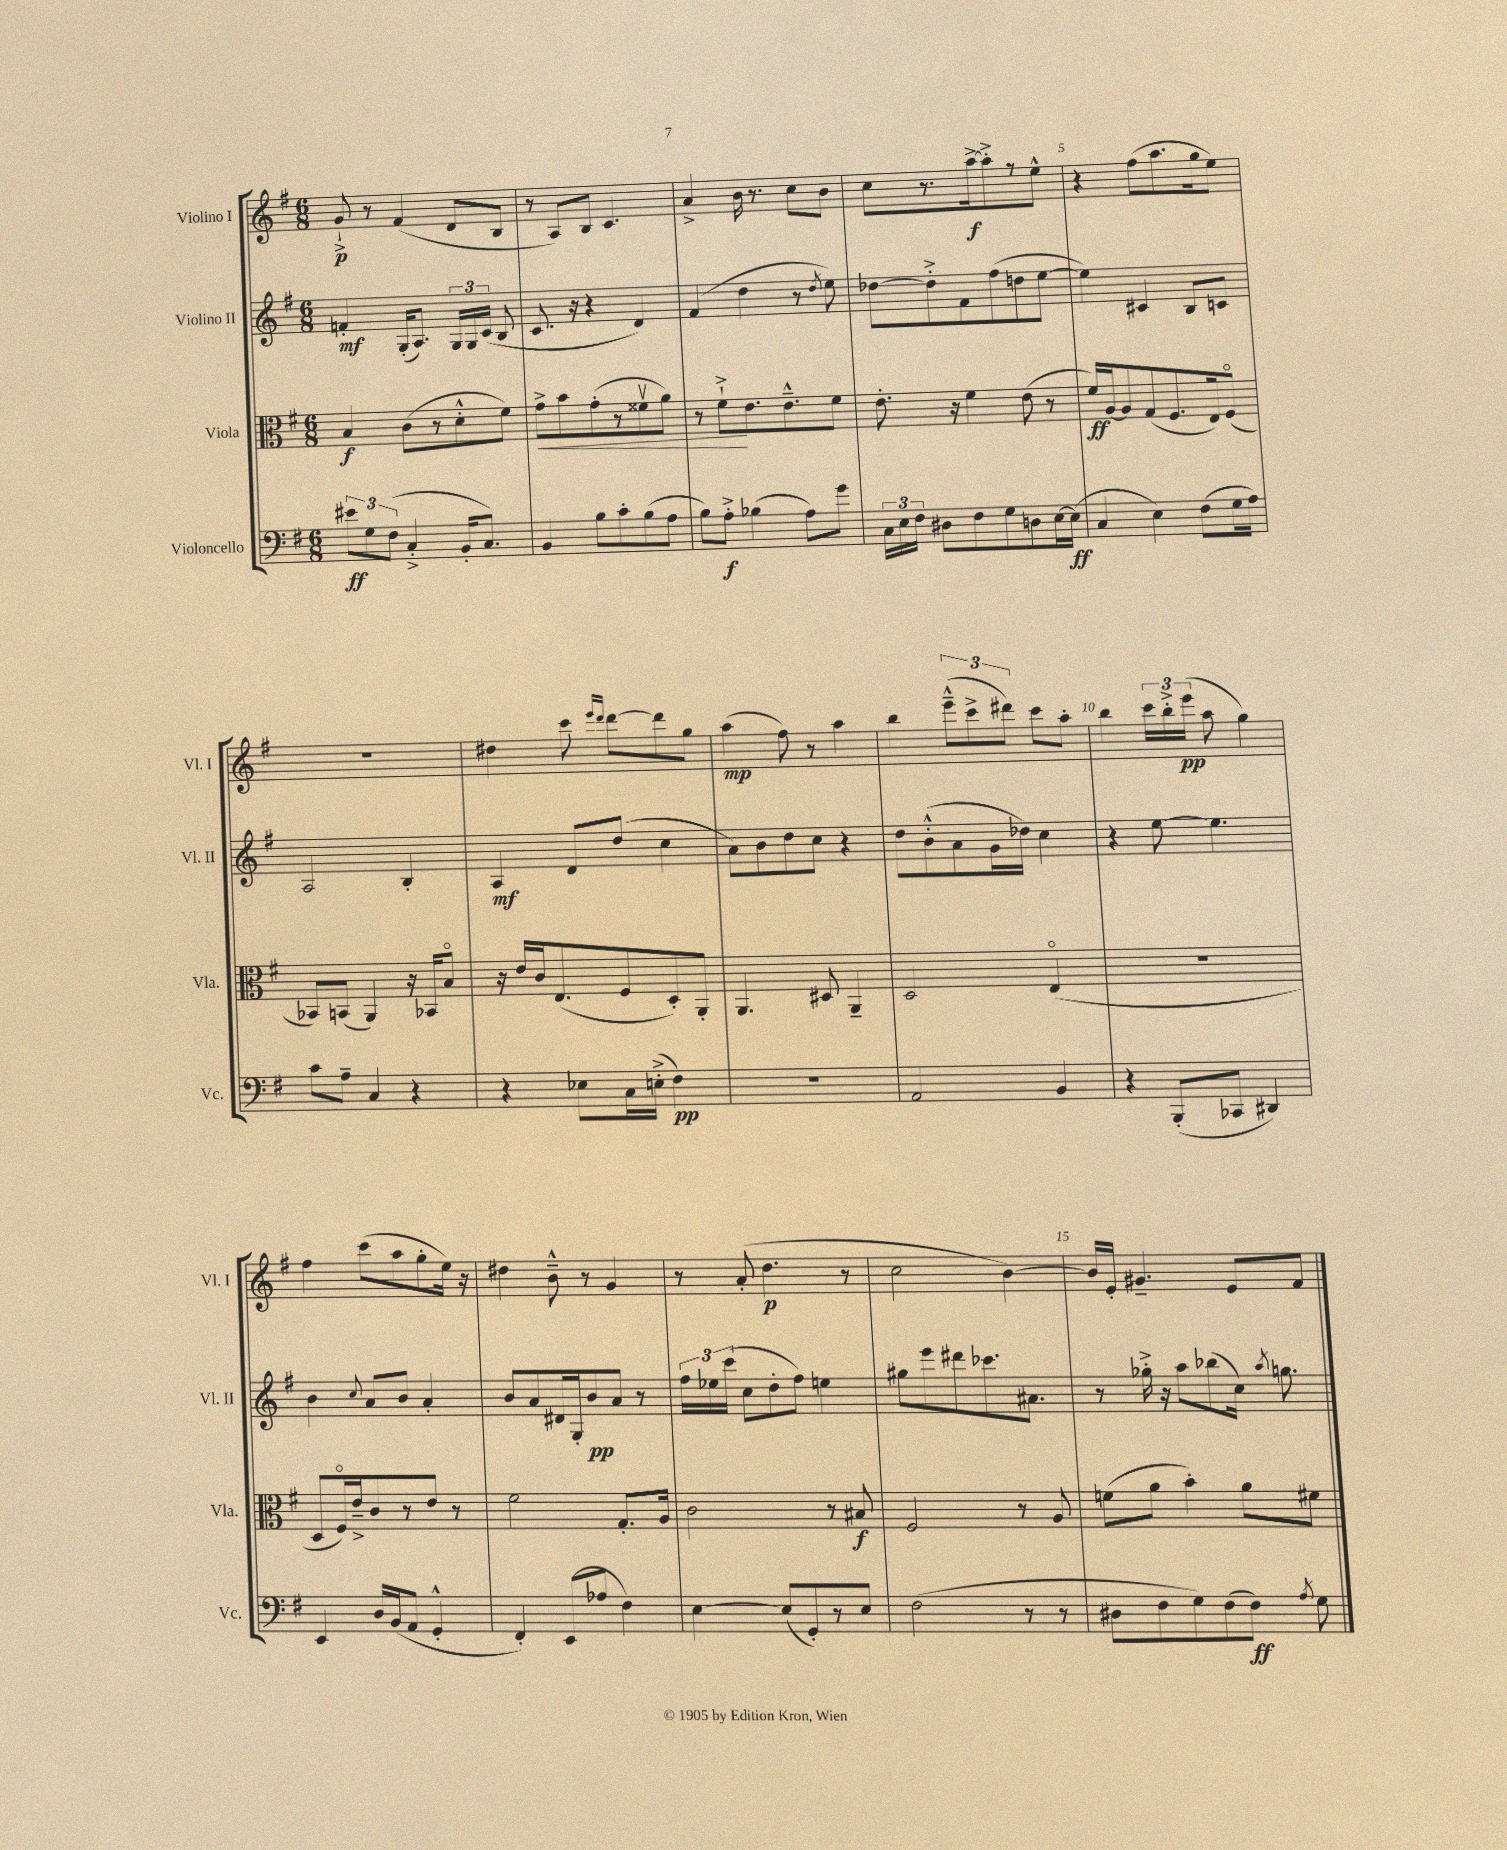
<<
\new StaffGroup <<
\new Staff = "s0" \with { instrumentName = "Violino I" shortInstrumentName = "Vl. I" } {
    \clef treble \key g \major \numericTimeSignature \time 6/8
    \autoBeamOff g'8-!->\p r8 fis'4( d'8[ b8] |
    r8 a8[) b8] c'4. |
    a'4-> b'16 r8. c''8[ b'8] |
    c''8[ r8. a''16~->\f a''8-.-> r8 e''8]-^ |
    r4 fis''8[( a''8. g''16 e''8]) |
    R2. |
    dis''4 c'''8 \grace { e'''16[ d'''16] } d'''8[~ d'''8 g''8] |
    a''4\mp( fis''8) r8 a''4 |
    b''4 \tuplet 3/2 { e'''8[---^( c'''8-> dis'''8]) } c'''8[ a''8]-. |
    b''4 \tuplet 3/2 { c'''16[ b''16-.-> e'''16]\pp( } a''8 g''4) |
    fis''4 c'''8[( a''8 g''8-. e''16]) r16 |
    dis''4 b'8---^ r8 g'4 |
    r8 a'8-.( d''4.\p r8 |
    c''2 b'4~) |
    b'16[ e'16]-. gis'4.-- e'8[ fis'8] \bar "|." |
}
\new Staff = "s1" \with { instrumentName = "Violino II" shortInstrumentName = "Vl. II" } {
    \clef treble \key g \major \numericTimeSignature \time 6/8
    \autoBeamOff f'4-.\mf g16[-.( a8.]) \tuplet 3/2 { g16[ g16 c'16]( } b8 |
    c'8. r16 r4 d'4) |
    fis'4( d''4 r8 \acciaccatura { d''8 } e''8) |
    des''8[~ des''8-.-> fis'8 fis''8( d''8 e''8]~ |
    e''4) cis'4 b8[ c'8] |
    a2 b4-. |
    a4\mf d'8[ d''8]( c''4 |
    a'8[) b'8 d''8 c''8] r4 |
    d''8[ b'8-.-^( a'8 g'16 des''16]) c''4 |
    r4 e''8~ e''4. |
    b'4 \appoggiatura { c''8 } a'8[ b'8] a'4-. |
    b'8[ a'8 dis'16 g16-. b'8\pp a'8] r8 |
    \tuplet 3/2 { fis''16[ ees''16 c'''16]( } c''8[ d''8-. fis''8]) e''4 |
    gis''8[ e'''8 dis'''8 ces'''8. ais'8.] |
    r8 ges''16-.-> r16 a''8[ bes''8( c''16]) \acciaccatura { a''8 } g''8. \bar "|." |
}
\new Staff = "s2" \with { instrumentName = "Viola" shortInstrumentName = "Vla." } {
    \clef alto \key g \major \numericTimeSignature \time 6/8
    \autoBeamOff b4\f c'8[( r8 d'8-.-^ fis'8]) |
    g'8[->\< b'8 g'8-.( r8 fisis'8\upbow a'8]) |
    r8 fis'8[-!->\! e'8. e'8.---^ fis'8] |
    e'8.-. r16 fis'4 e'8( r8 |
    fis'16[\ff) a16~ a8 g8( fis8. e16) fis8]\flageolet( |
    bes,8[) b,8]( a,4) r16 bes,16[ b8]\flageolet |
    r16 e'16[ c'16 e8.( fis8 d8-.) a,8]-. |
    a,4. dis8 a,4-- |
    d2 e4\flageolet( |
    R2. |
    d8[ fis16\flageolet) e'16---> c'8 r8 e'8] r8 |
    fis'2 g8.[-. a16] |
    c'2 r8 bis8\f |
    fis2 r8 a8 |
    f'8[( a'8] b'4-.) a'8[ fis'8] \bar "|." |
}
\new Staff = "s3" \with { instrumentName = "Violoncello" shortInstrumentName = "Vc." } {
    \clef bass \key g \major \numericTimeSignature \time 6/8
    \autoBeamOff \tuplet 3/2 { eis'8[\ff g8 fis8]( } c4-.-> b,16[-. c8.]) |
    b,4 b8[ c'8-. b8( a8] |
    b8[) a8]-.->\f bes4( a8[) g'8] |
    \tuplet 3/2 { c16[ e16 fis16] } dis8[ fis8 g8 d8 e16~ e16]\ff( |
    c4 e4) fis8[( g16 a16]) |
    c'8[ a8]-- c4 r4 |
    r4 ees8[ c16 e16]-.->( fis4\pp) |
    R2. |
    a,2 b,4 |
    r4 b,,8[-.( ces,8] dis,4) |
    e,4 d16[ b,16( a,8] g,4-.-^ |
    fis,4-.) e,8[( aes8] fis4) |
    e4~ e8[( g,8-.) r8 e8] |
    fis2( r8 r8 |
    dis8[ fis8 g8) fis8( fis8]\ff) \acciaccatura { a8 } g8 \bar "|." |
}
>>
>>
\layout { \context { \Score \override BarNumber.break-visibility = ##(#f #t #t) barNumberVisibility = #(every-nth-bar-number-visible 5) } }
